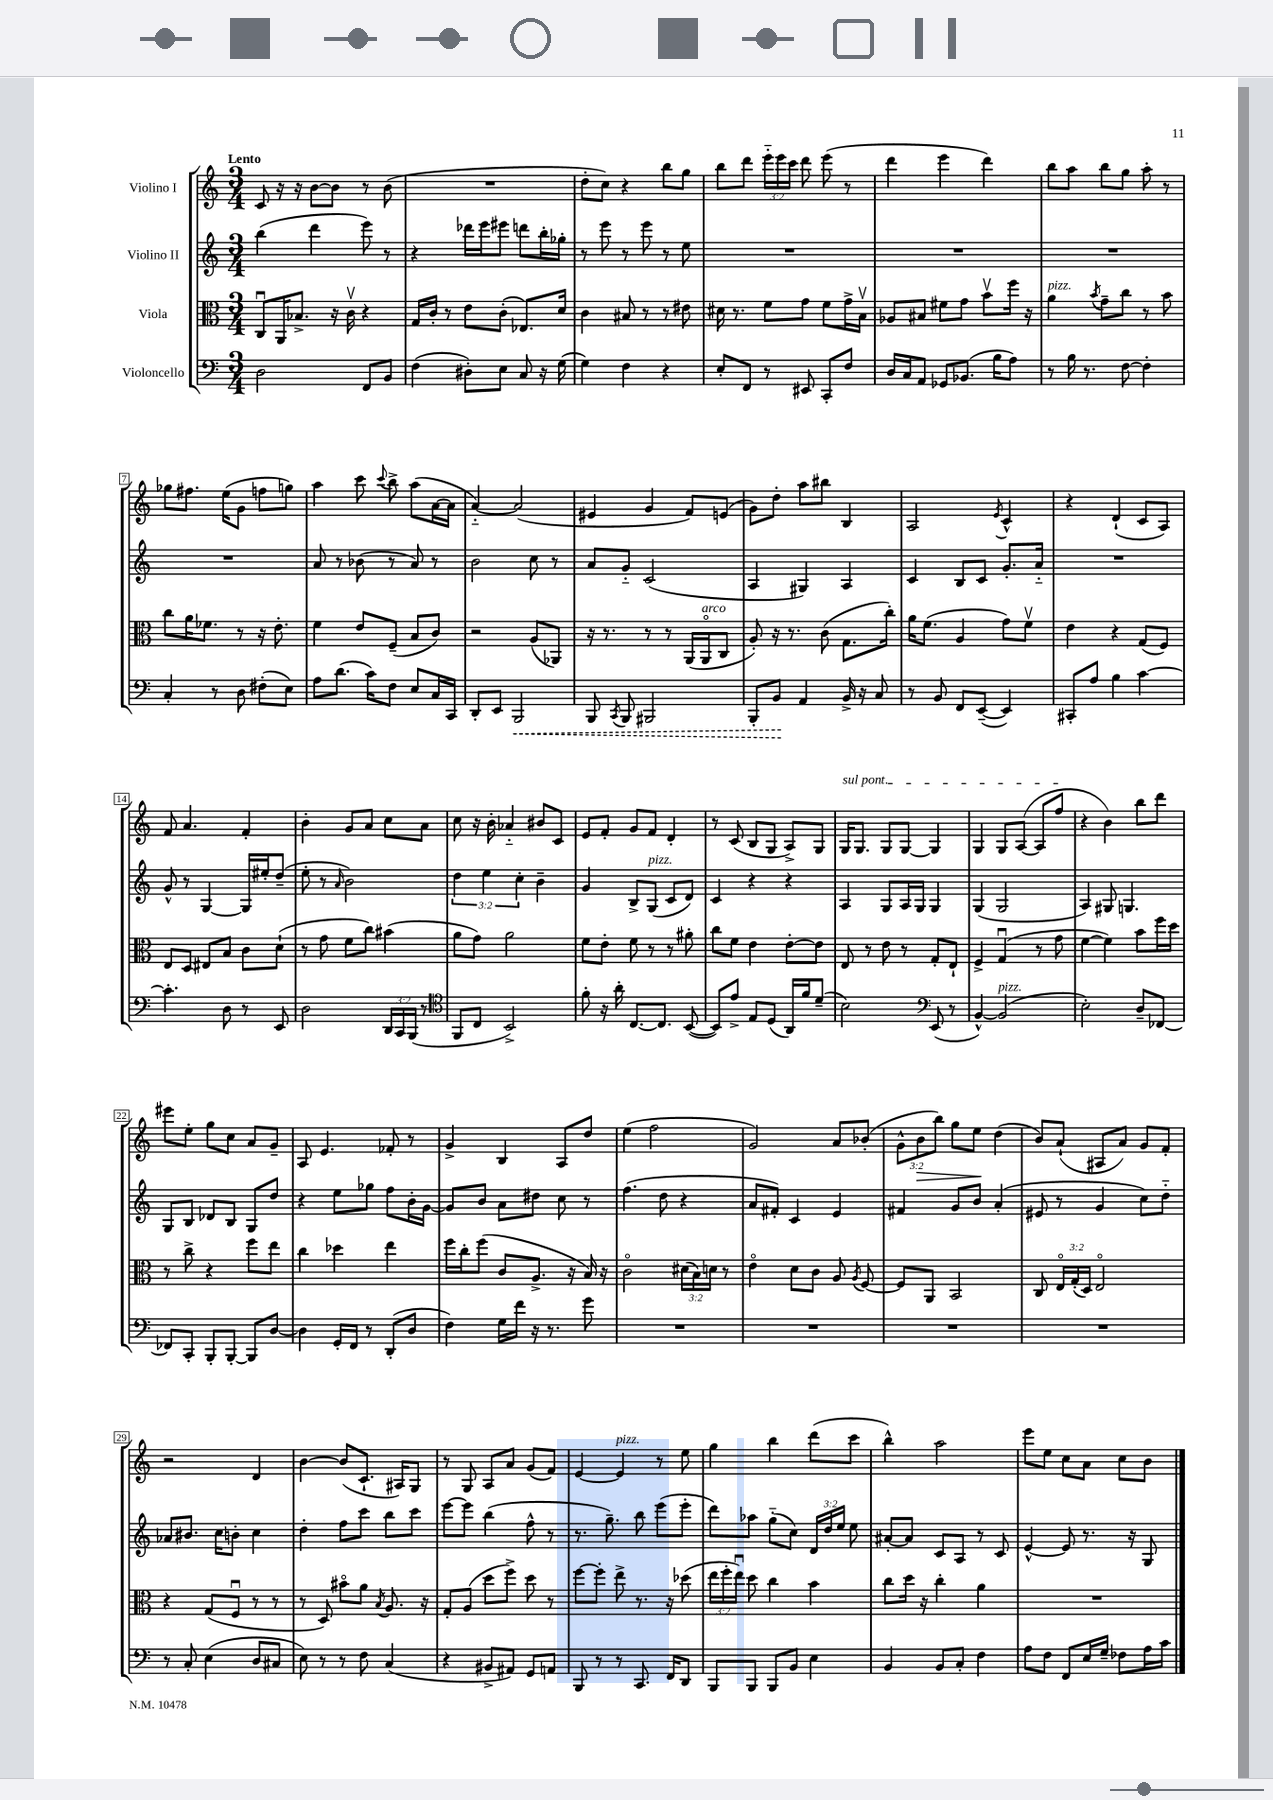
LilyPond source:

<<
\new StaffGroup <<
\new Staff = "s0" \with { instrumentName = "Violino I" } {
    \clef treble \key c \major \numericTimeSignature \time 3/4 \override Staff.TupletNumber.text = #tuplet-number::calc-fraction-text \tempo "Lento"
    \autoBeamOff c'8 r16 r16 b'8[~ b'8] r8 b'8( |
    R2. |
    d''8[-. c''8]) r4 b''8[ g''8] |
    b''8[ d'''8] \tuplet 3/2 { e'''16[-_ e'''16 c'''16] } d'''8 e'''8( r8 |
    d'''4 e'''4 d'''4) |
    b''8[ a''8] b''8[ g''8] a''8-. r8 |
    ges''8[ fis''8.] e''16[( g'8] f''8[ g''8]) |
    a''4 c'''8 \appoggiatura { c'''8 } b''8-> a''8[( a'16~ a'16] |
    a'4~-_) a'2( |
    eis'4 g'4 f'8[) e'8]( |
    g'8[) d''8]-. a''8[ bis''8] b4 |
    a2 \acciaccatura { e'8 } c'4-^ |
    r4 d'4-!( c'8[ a8]) |
    f'8 a'4. f'4-. |
    b'4-. g'8[ a'8] c''8[ a'8] |
    c''8 r16 b'16-. aes'4-_ bis'8[ c'8] |
    e'8[ f'8]-. g'8[ f'8] d'4-. |
    r8 c'8( b8[ g8] a8[->) g8] |
    \once \override TextSpanner.bound-details.left.text = \markup { \italic "sul pont." } g16[\startTextSpan g8.] g8[ g8]~ g4 |
    g4 g8[ a8]~( a8[ f''8]\stopTextSpan |
    r4 b'4) b''8[ d'''8] |
    eis'''8[ e''8]-. g''8[ c''8] a'8[ g'8]-- |
    a8 e'4. fes'8-. r8 |
    g'4-> b4 a8[ d''8] |
    e''4( f''2 |
    g'2) a'8[ bes'8]-.( |
    \tuplet 3/2 { g'8[-^ b'8\> b''8]) } g''8[ e''8]\! d''4( |
    b'8[) a'8]-!( ais8[ a'8]) g'8[ f'8]-. |
    r2 d'4 |
    b'4~ b'8[( c'8.]-! ais16[) g8] |
    r8 g8 a8[ a'8] g'8[( f'8]) |
    e'4~ e'4^\markup { \italic "pizz." } r8 e''8 |
    g''4 b''4 d'''8[( c'''8] |
    b''4-^) a''2 |
    e'''8[ e''8] c''8[ a'8] c''8[ b'8] \bar "|." |
}
\new Staff = "s1" \with { instrumentName = "Violino II" } {
    \clef treble \key c \major \numericTimeSignature \time 3/4 \override Staff.TupletNumber.text = #tuplet-number::calc-fraction-text
    \autoBeamOff b''4( d'''4 e'''8) r8 |
    r4 des'''16[ e'''16 eis'''8] d'''8[ b''16-. ges''16]-. |
    r8 e'''8 r8 e'''8 r8 e''8 |
    R2. |
    R2. |
    R2. |
    R2. |
    a'8 r8 bes'8( r8 a'8) r8 |
    b'2 c''8 r8 |
    a'8[ g'8]-_ c'2( |
    a4 gis4) a4 |
    c'4 b8[ c'8] g'8.[-. a'16]-_ |
    R2. |
    g'8-^ r8 g4~ g16[ eis''16-. d''8]--( |
    e''8-. r8 \grace { a'16 } b'2) |
    \tuplet 3/2 { d''4 e''4 c''4-. } b'4-- |
    g'4 b8[-> g8]^\markup { \italic "pizz." }( c'8[ d'8]) |
    c'4 r4 r4 |
    a4 g8[ a16 g16] g4 |
    g4( g2 |
    a4) gis8 g4. |
    g8[ b8] des'8[ b8] g8[ d''8] |
    r4 e''8[ ges''8] f''8[ b'16-. g'16]~ |
    g'8[ b'8] a'8[ dis''8] c''8 r8 |
    f''4.( d''8 r4 |
    a'8[ fis'8]-.) c'4 e'4 |
    fis'4 g'8[ b'8] a'4-.( |
    eis'8 r8 g'4 c''8[) d''8]-_ |
    aes'8[ bis'8.] c''16[ b'8]-. c''4 |
    d''4-. f''8[ c'''8] b''8[ c'''8] |
    e'''8[~ e'''8] b''4( f''8-^ r8 |
    r8. g''8.--) b''8 e'''8[( e'''8]-. |
    d'''8[) aes''8] g''8[-_( c''8]) \tuplet 3/2 { d'16[ d''16 e''16] } e''8 |
    ais'8[~-. ais'8] c'8[ a8] r8 c'8 |
    e'4~-^ e'8 r8. r16 g8 \bar "|." |
}
\new Staff = "s2" \with { instrumentName = "Viola" } {
    \clef alto \key c \major \numericTimeSignature \time 3/4 \override Staff.TupletNumber.text = #tuplet-number::calc-fraction-text
    \autoBeamOff c8[\downbow a,16 bes8.]-> r16 c'16\upbow r4 |
    g16[ c'16]-. r8 e'8[ c'8]-.( ees8.[) d'16] |
    c'4 bis8 r8 r8 eis'8 |
    dis'16 r8. f'8[ g'8] f'8[ g'16-> b16]\upbow |
    aes8[ bis8] fis'8[ g'8] b'8[\upbow f''16] r16 |
    a'4^\markup { \italic "pizz." } \acciaccatura { b'8 } g'8[-- c''8] r8 b'8 |
    c''8[ a'16 fes'8.] r8 r16 e'8.-. |
    f'4 e'8[ f8]--( b8[ c'8]) |
    r2 a8[( aes,8]) |
    r16 r8. r8 r8 a,16[( a,16\flageolet^\markup { \italic "arco" } c8] |
    a8-.) r16 r8. c'8( g8.[ c''16]-.) |
    a'16[ f'8.]( a4 g'8[) f'8]\upbow |
    e'4 r4 g8[( f8]) |
    e8[ d8] eis8[ b8] c'8[ d'8]-!( |
    r8 g'8 f'8[ c''8]) bis'4( |
    a'8[ g'8]) a'2 |
    f'8[ e'8]-. f'8 r8 r8 ais'8-. |
    c''8[ f'8] e'4 e'8[~-. e'8] |
    e8 r8 e'8 r8 g8[-. e8]-! |
    f4-> g4\downbow( r8 g'8 |
    f'4~ f'4) b'8[ f''16 d''16] |
    r8 c''8-> r4 f''8[ e''8] |
    c''4 des''4 e''4 |
    f''16[ c''16-. f''8]( c'8[ a8.]-> r16 b16) r16 |
    c'2\flageolet \tuplet 3/2 { dis'16[( b16) d'16] } r8 |
    e'4\flageolet d'8[ c'8] a8 \acciaccatura { a8 } f8~ |
    f8[ a,8] b,2 |
    c8 \tuplet 3/2 { e16[\flageolet g16-.( d16]) } e2\flageolet |
    r4 g8[( f8]\downbow r8 r8 |
    r8 d8) bis'8[\flageolet a'8] \acciaccatura { b8 } a8. r16 |
    g8[-. a8]( d''8[ f''8]->) d''8 r8 |
    f''8[~ f''8]-. e''8-> r8. r16 des''8( |
    \tuplet 3/2 { e''16[ f''16-. e''16]\downbow) } d''8 c''4 b'4 |
    c''8[ d''16] r16 c''4-. a'4 |
    R2. \bar "|." |
}
\new Staff = "s3" \with { instrumentName = "Violoncello" } {
    \clef bass \key c \major \numericTimeSignature \time 3/4 \override Staff.TupletNumber.text = #tuplet-number::calc-fraction-text
    \autoBeamOff d2 f,8[ b,8] |
    f4( dis8[-.) e8] c8 r16 g16( |
    g4) f4 r4 |
    e8[-. f,8] r8 eis,8 c,8[-. f8] |
    d16[ c16 a,8] ges,8[ bes,8.]( b16[ a8]) |
    r8 b16 r8. f8~ f4-. |
    c4-. r8 d8 fis8[-.( e8]) |
    a8[ d'8.]( c'16[) f8] e8[ c16 c,16] |
    d,8[-. e,8] \once \override Hairpin.style = #'dashed-line b,,2\< |
    b,,8 \acciaccatura { c,8 } b,,8 bis,,2 |
    b,,8[-. b,8]\! a,4 b,16-> r16 c8 |
    r8 b,8 f,8[ e,8]~--( e,4) |
    cis,8[-. a8] b4 c'4~ |
    c'4.-. d8 r8 e,8 |
    d2 \tuplet 3/2 { d,16[ c,16 b,,16]( } r8 |
    \clef tenor f,8[ c8] b,2->) |
    f'8-. r16 a'16-. c8.[~ c8.] b,8~( |
    b,8[) e'8]-> e8[ d8]( a,16[) f'16 d'8]--( |
    b2) \clef bass e,8( r8 |
    b,4~-^) b,2^\markup { \italic "pizz." }( |
    e2-.) d8[-- fes,8]~ |
    fes,8[ c,8]-. b,,8[-. b,,8]~-. b,,8[ d8]~ |
    d4 g,16[-. f,16] r8 d,8[-.( d8] |
    f4) g16[ f'16] r16 r8. g'8 |
    R2. |
    R2. |
    R2. |
    R2. |
    r8 c8-. e4( d8[ cis8] |
    e8) r8 r8 f8 c4( |
    r4 bis,8[-> ais,8]) g,8[ a,8] |
    b,,8 r8 r8 c,8. f,16[ d,8] |
    b,,8[ b,,8] b,,8[ b,8] e4 |
    b,4 b,8[ c8]-. f4 |
    a8[ f8] f,8[ e16 g16]-- fes8[ a16 c'16] \bar "|." |
}
>>
>>
\layout { \context { \Score \override BarNumber.stencil = #(make-stencil-boxer 0.1 0.3 ly:text-interface::print) } }
